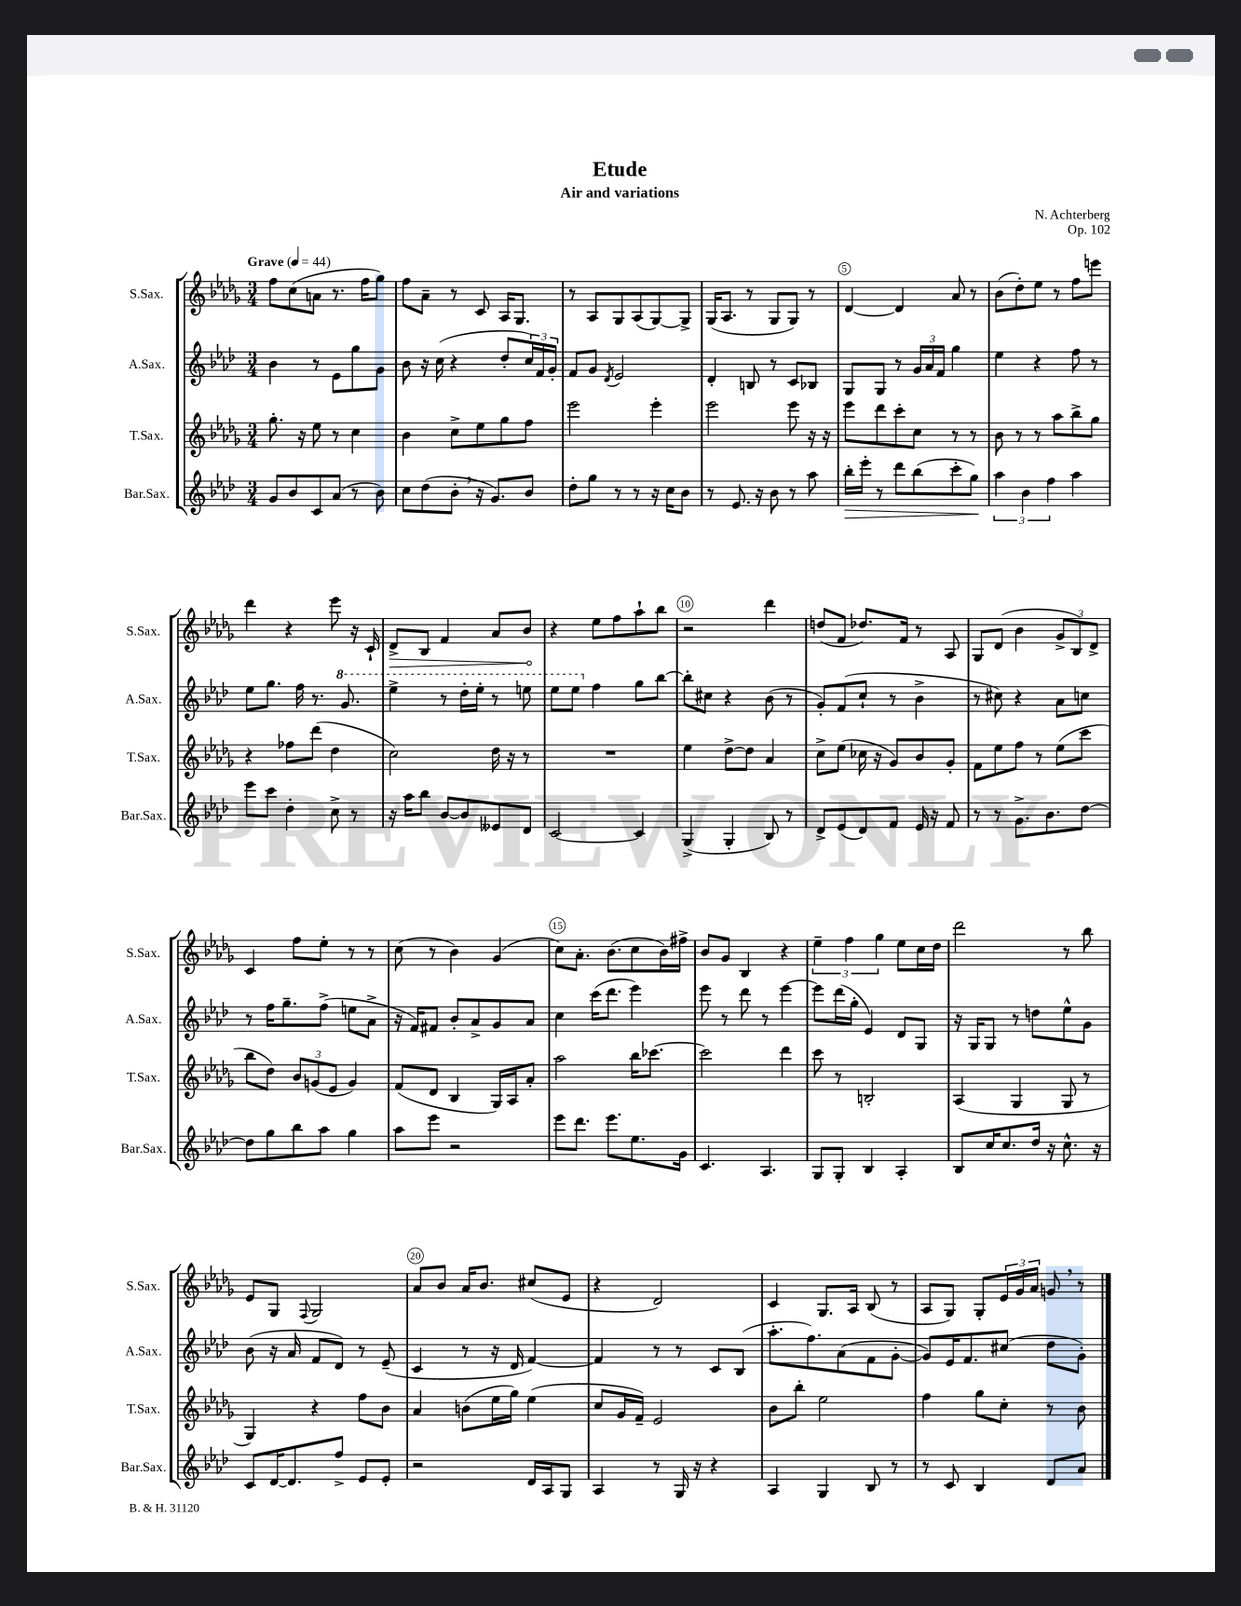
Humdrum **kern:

**kern	**kern	**kern	**kern
*staff4	*staff3	*staff2	*staff1
*clefG2	*clefG2	*clefG2	*clefG2
*k[b-e-a-d-]	*k[b-e-a-d-g-]	*k[b-e-a-d-]	*k[b-e-a-d-g-]
*M3/4	*M3/4	*M3/4	*M3/4
*MM44	*MM44	*MM44	*MM44
8g	8.gg-'	4b-	8ff
8b-	.	.	(8cc
.	16r	.	.
8c	8ee-	8r	8a
(8a-	8r	8e-	8.r
8r	4cc	8gg	.
.	.	.	16ff
8b-)	.	8g	8gg-)
=	=	=	=
8cc	4b-	8b-	8ff
(8dd-	.	16r	8a-~
.	.	(16cc	.
8b-'	8cc^	4r	8r
16r	8ee-	.	8c
8.g)	.	.	.
.	8gg-	8dd-'	16A-
.	.	.	8.G-
8b-	8ff	24cc)	.
.	.	24f	.
.	.	24g'	.
=	=	=	=
8dd-'	2eee-	8f	8r
8gg	.	8g	8A-
.	.	8qd-	.
8r	.	2e-	8G-
8r	.	.	(8A-
16r	4eee-'	.	[8G-)
16cc	.	.	.
8b-	.	.	8G-^]
=	=	=	=
8r	2eee-	4d-'	(16G-
.	.	.	8.A-
8.e-	.	.	.
.	.	8B	8r
16r	.	.	.
8b-	.	8r	8G-
8r	8eee-	8c	8G-)
8aa-	16r	8B-	8r
.	16r	.	.
=	=	=	=
16bb-'	8eee-	8G	[4d-
16eee-'	.	.	.
8r	8ddd-	8G	.
8ddd-	8ccc'	8r	4d-]
(8bb-	8cc	24g	.
.	.	24a-	.
.	.	24f	.
8ccc'	8r	4gg	8a-
8gg)	8r	.	8r
=	=	=	=
6aa-	8b-	4ee-	(8b-
.	8r	.	8dd-')
6b-	.	.	.
.	8r	4r	8ee-
6ff	.	.	.
.	8aa-	.	8r
4aa-	8bb-^	8ff	8ff
.	8gg-	8r	8eee
=	=	=	=
8eee-	4r	8ee-	4ddd-
8ccc	.	8.gg	.
4dd-'	8ff-	.	4r
.	.	16ff	.
.	(8ddd-	8.r	.
8cc^	4dd-	.	8eee-
.	.	8.gg	.
8r	.	.	16r
.	.	.	16c`
=	=	=	=
16r	2cc)	4eee-^	8d-^
16aa-	.	.	.
8bb-	.	.	8B-
[8b-	.	8r	4f
8b-]	.	16ddd-'	.
.	.	16eee-'	.
8e--	16dd-	8r	8a-
.	16r	.	.
8d-	8r	8eee	8b-
=	=	=	=
[2c	2.r	8eee-	4r
.	.	8eee-	.
.	.	4ff	8ee-
.	.	.	8ff
4c]	.	8gg	8aa-`
.	.	[8bb-	8bb-
=	=	=	=
(4G^	4ee-	8bb-']	2r
.	.	8cc#	.
4G'	[8dd-^	4r	.
.	8dd-]	.	.
8B-)	4a-	(8b-	4ddd-
8r	.	8r	.
=	=	=	=
8d-^	8cc^	8g')	(8dd
(8e-	(8ee-	(8f	8f
8d-)	16cc-	8cc`	8.dd-)
.	16r	.	.
8f	8g-)	8r	.
.	.	.	16f
16e-	8b-	4b-^	8r
16r	.	.	.
8f	8g-'	.	8A-
=	=	=	=
8r	8f	8r	8G-
8r	8ee-	8cc#)	(8d-
8.g^	8ff	4r	4b-
.	8r	.	.
8.b-	.	.	.
.	(8ee-	8a-	12g-^
.	.	.	12B-)
[8dd-	8ccc	8cc	.
.	.	.	12d-^
=	=	=	=
8dd-]	8bb-	8r	4c
8gg	8dd-)	16ff	.
.	.	8.gg~	.
8bb-	12b-	.	8ff
.	(12g	.	.
8aa-	.	(8ff^	8ee-'
.	12e-	.	.
4gg	4g)	8ee	8r
.	.	8a-^	8r
=	=	=	=
8aa-	(8f	16r	(8cc
.	.	16f)	.
8eee-	8d-	8f#	8r
2r	4B-	8b-'	4b-)
.	.	8a-^	.
.	16G-)	8g	(4g-
.	16A-	.	.
.	8a-'	8a-	.
=	=	=	=
8eee-	2aa-	4cc	8cc)
8.ddd-	.	.	8.a-'
.	.	(16ccc	.
8.eee-	.	8.ddd-	(8.b-
8.ee-	16bb-	4eee-)	8cc
.	[8.ccc-	.	.
.	.	.	16b-)
16g	.	.	16ff#^
=	=	=	=
4.c	2ccc-]	8eee-	8b-
.	.	8r	8g-
.	.	8ddd-	4B-
4.A-	.	8r	.
.	4ddd-	[4eee-	4r
=	=	=	=
8G	8ccc	8eee-]	6ee-~
8G'	8r	(16ddd-	.
.	.	.	6ff
.	.	16gg'	.
4B-	2B'	4e-)	.
.	.	.	6gg-
4A-'	.	8d-	8ee-
.	.	8G	16cc
.	.	.	16dd-
=	=	=	=
8B-	(4A-	16r	2ddd-
.	.	16G	.
16cc	.	8G	.
8.cc	.	.	.
.	4G-	8r	.
16dd-	.	8dd	.
16r	.	.	.
8.cc^^	8G-	8ee-^^	8r
.	8r	8g	8bb-
16r	.	.	.
=	=	=	=
8c	4G-)	(8b-	8e-
[16d-	.	16r	8G-
8.d-]	.	16a-	.
.	.	.	8qqF
.	4r	8f	2G-
8ff^	.	8d-)	.
8e-	8ff	8r	.
8e-'	8b-	(8e-~	.
=	=	=	=
2r	4a-	4c	8a-
.	.	.	8b-
.	(8b	8r	16a-
.	.	.	8.b-
.	16ee-	16r	.
.	16gg-)	16d-	.
16d-	(4ee-	[4f)	(8cc#
16A-	.	.	.
8G	.	.	8e-
=	=	=	=
4A-	8cc	4f]	4r
.	16g-	.	.
.	16f~)	.	.
8r	2e-	8r	2d-)
16G	.	8r	.
16r	.	.	.
4r	.	8c	.
.	.	(8B-	.
=	=	=	=
4A-	8b-	8.aa-'	4c
.	8bb-'	.	.
.	.	8.ff)	.
4G	2ee-	.	8.G-
.	.	(8a-	.
.	.	.	16A-
8B-	.	8f	(8B-
8r	.	[8g'	8r
=	=	=	=
8r	4ff	8g])	8A-
8c	.	16e-	8G-)
.	.	8.f	.
4B-	8gg-	.	8G-'
.	8cc'	(8cc#	24e-
.	.	.	24g-
.	.	.	24a-
8d-	8r	8dd-	8g
8a-	8b-	8g')	8r
==	==	==	==
*-	*-	*-	*-
